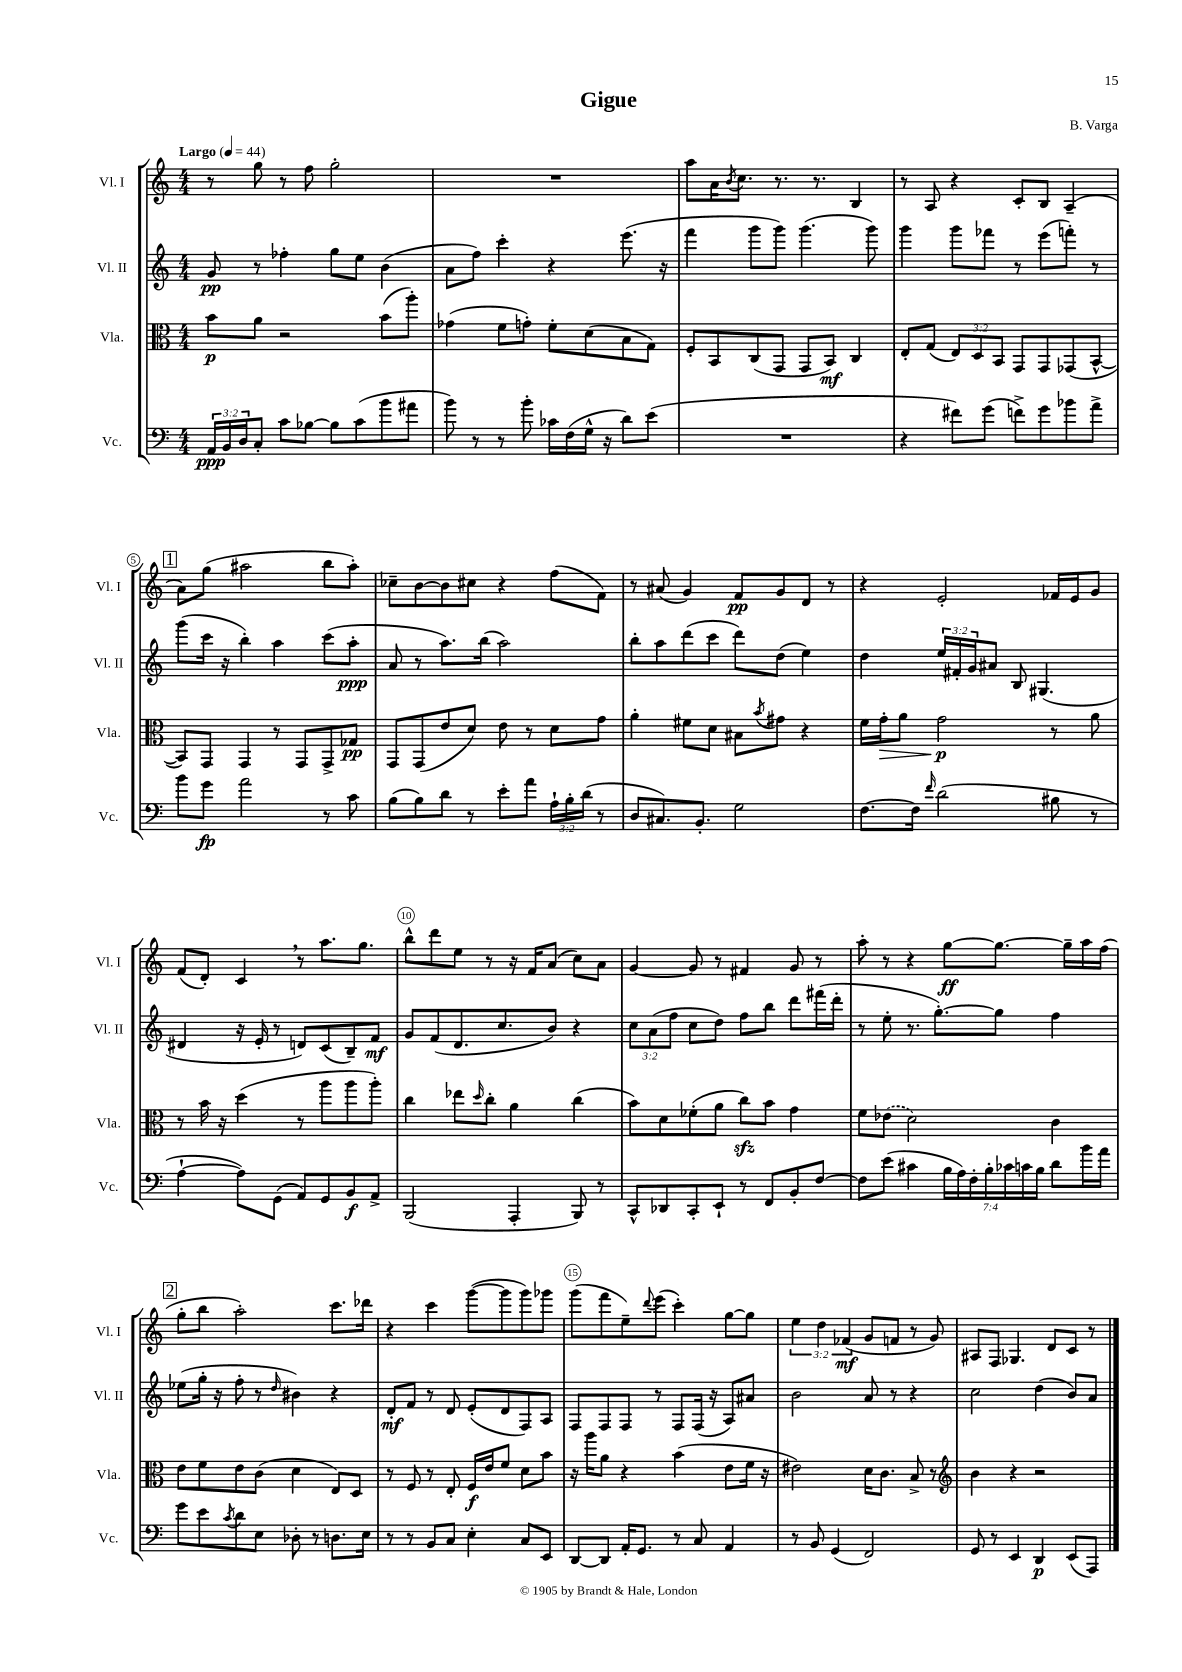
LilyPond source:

\header { title = "Gigue" composer = "B. Varga" }
<<
\new StaffGroup <<
\new Staff = "s0" \with { instrumentName = "Vl. I" shortInstrumentName = "Vl. I" } {
    \clef treble \key c \major \numericTimeSignature \time 4/4 \override Staff.TupletNumber.text = #tuplet-number::calc-fraction-text \tempo "Largo" 4 = 44
    r8 g''8 r8 f''8 g''2-. |
    R1 |
    a''8 a'16 \acciaccatura { b'8 } c''8. r8. r8. b4 |
    r8 a8 r4 c'8-. b8 a4--( |
    \mark \markup { \box "1" } a'8) g''8( ais''2 b''8 ais''8-.) |
    ces''8-- b'8~ b'8 cis''8 r4 f''8( f'8) |
    r8 ais'8( g'4) f'8\pp g'8 d'8 r8 |
    r4 e'2-. fes'16 e'16 g'8 |
    f'8( d'8-.) c'4 \breathe r8 a''8. g''8. |
    b''8-^ d'''8 e''8 r8 r16 f'16 a'8( c''8) a'8 |
    g'4~ g'8 r8 fis'4 g'8 r8 |
    a''8-. r8 r4 g''8~\ff g''8.~ g''16-- a''16 f''16( |
    \mark \markup { \box "2" } g''8-. b''8 a''2-.) c'''8. des'''16 |
    r4 c'''4 g'''8~( g'''8 g'''8) ges'''8 |
    g'''8( f'''8 e''8--) \appoggiatura { d'''8 } e'''8( c'''4-.) g''8~ g''8 |
    \tuplet 3/2 { e''4 d''4 fes'4\mf( } g'8 f'8 r8 g'8) |
    ais8 f8 ges4. d'8 c'8 r8 \bar "|." |
}
\new Staff = "s1" \with { instrumentName = "Vl. II" shortInstrumentName = "Vl. II" } {
    \clef treble \key c \major \numericTimeSignature \time 4/4 \override Staff.TupletNumber.text = #tuplet-number::calc-fraction-text
    g'8\pp r8 fes''4-. g''8 e''8 b'4( |
    a'8 f''8) c'''4-. r4 e'''8.( r16 |
    f'''4 g'''8 g'''8) g'''4.( g'''8) |
    g'''4 g'''8 fes'''8 r8 e'''8( f'''8-.) r8 |
    \mark \markup { \box "1" } g'''8( c'''16 r16 b''4-.) a''4 c'''8( a''8-.\ppp |
    a'8 r8 a''8.) b''16( a''2) |
    b''8-. a''8 d'''8( c'''8 d'''8) d''8( e''4) |
    d''4 \tuplet 3/2 { e''16 fis'16-. g'16 } ais'8 b8 gis4.( |
    dis'4 r16 e'16-. r8 d'8) c'8( b8--) f'8\mf |
    g'8 f'8( d'8. c''8. b'8) r4 |
    \tuplet 3/2 { c''8 a'8( f''8 } c''8 d''8) f''8 b''8 d'''8 fis'''16( d'''16-. |
    r8 e''8-. r8. g''8.~-.) g''8 f''4 |
    \mark \markup { \box "2" } ees''8( g''16-. r16 f''8-. r8 \grace { d''16 } bis'4) r4 |
    d'8-.\mf f'8 r8 d'8 e'8-.( d'8 f8) a8 |
    f8 f8 f8 r8 f8 f16( r16 a8) ais'8 |
    b'2 a'8 r8 r4 |
    c''2 d''4( b'8) a'8 \bar "|." |
}
\new Staff = "s2" \with { instrumentName = "Vla." shortInstrumentName = "Vla." } {
    \clef alto \key c \major \numericTimeSignature \time 4/4 \override Staff.TupletNumber.text = #tuplet-number::calc-fraction-text
    b'8\p a'8 r2 b'8( a''8-.) |
    ges'4( f'8 g'8-.) f'8-. d'8( b8 g8) |
    f8-. b,8 c8( g,8 g,8 b,8\mf) c4 |
    e8-. g8( \tuplet 3/2 { e8) d8 b,8 } g,8 g,8 ges,8( b,8~-^ |
    \mark \markup { \box "1" } b,8) g,8 g,4 r8 g,8 g,8-> ges8\pp |
    g,8 g,8( e'8 d'8) e'8 r8 d'8 g'8 |
    a'4-. fis'8 d'8 bis8 \acciaccatura { b'8 } gis'8 r4 |
    f'16 g'16-.\> a'8 g'2\p\! r8 a'8 |
    r8 b'16 r16 d''4( r8 a''8 a''8 a''8-.) |
    c''4 ees''8 \grace { d''16 } c''8-. a'4 c''4( |
    b'8) d'8 fes'8-.( a'8 c''8\sfz) b'8 g'4 |
    f'8 \once \slurDashed ees'8( d'2) c'4 |
    \mark \markup { \box "2" } e'8 f'8 e'8 c'8( d'4 e8) d8 |
    r8 f8 r8 e8-. f16\f e'16 f'8 d'8 b'8 |
    r16 a''16 a'8 r4 b'4( e'8 f'16 r16 |
    eis'2) d'16 c'8. b8-> r8 |
    \clef treble b'4 r4 r2 \bar "|." |
}
\new Staff = "s3" \with { instrumentName = "Vc." shortInstrumentName = "Vc." } {
    \clef bass \key c \major \numericTimeSignature \time 4/4 \override Staff.TupletNumber.text = #tuplet-number::calc-fraction-text
    \tuplet 3/2 { a,16\ppp b,16 d16 } c8-. c'8 bes8~ bes8 c'8( b'8 ais'8 |
    b'8) r8 r8 b'8-. ces'16 f16( g16-^ r16 d'8) e'8( |
    R1 |
    r4 fis'8) g'8( f'8->) g'8 bes'8 a'8-> |
    \mark \markup { \box "1" } b'8 g'8\fp a'2 r8 c'8 |
    b8( b8) d'8 r8 e'8-. a'8 \tuplet 3/2 { a16-! b16-. d'16( } r8 |
    d8 cis8.) b,8.-. g2 |
    f8.~ f16 \grace { f'16 } d'2( bis8 r8 |
    a4~-! a8) g,8( a,8) g,8 b,8\f a,8-> |
    b,,2( a,,4-. b,,8) r8 |
    c,8-^ des,8 c,8-. e,8-! r8 f,8 b,8-. f8~ |
    f8 e'8( cis'4 \tuplet 7/4 { b16 a16) f16-. b16-. ces'16 c'16 b16 } d'8 b'16 a'16 |
    \mark \markup { \box "2" } g'8 e'8 \acciaccatura { c'8 } d'8 e8 des8-. r8 d8. e16 |
    r8 r8 b,8 c8 e4-. c8 e,8 |
    d,8~ d,8 a,16-. g,8. r8 c8 a,4 |
    r8 b,8 g,4( f,2) |
    g,8 r8 e,4 d,4\p e,8( a,,8) \bar "|." |
}
>>
>>
\layout { \context { \Score \override BarNumber.break-visibility = ##(#f #t #t) barNumberVisibility = #(every-nth-bar-number-visible 5) \override BarNumber.stencil = #(make-stencil-circler 0.1 0.3 ly:text-interface::print) } }
